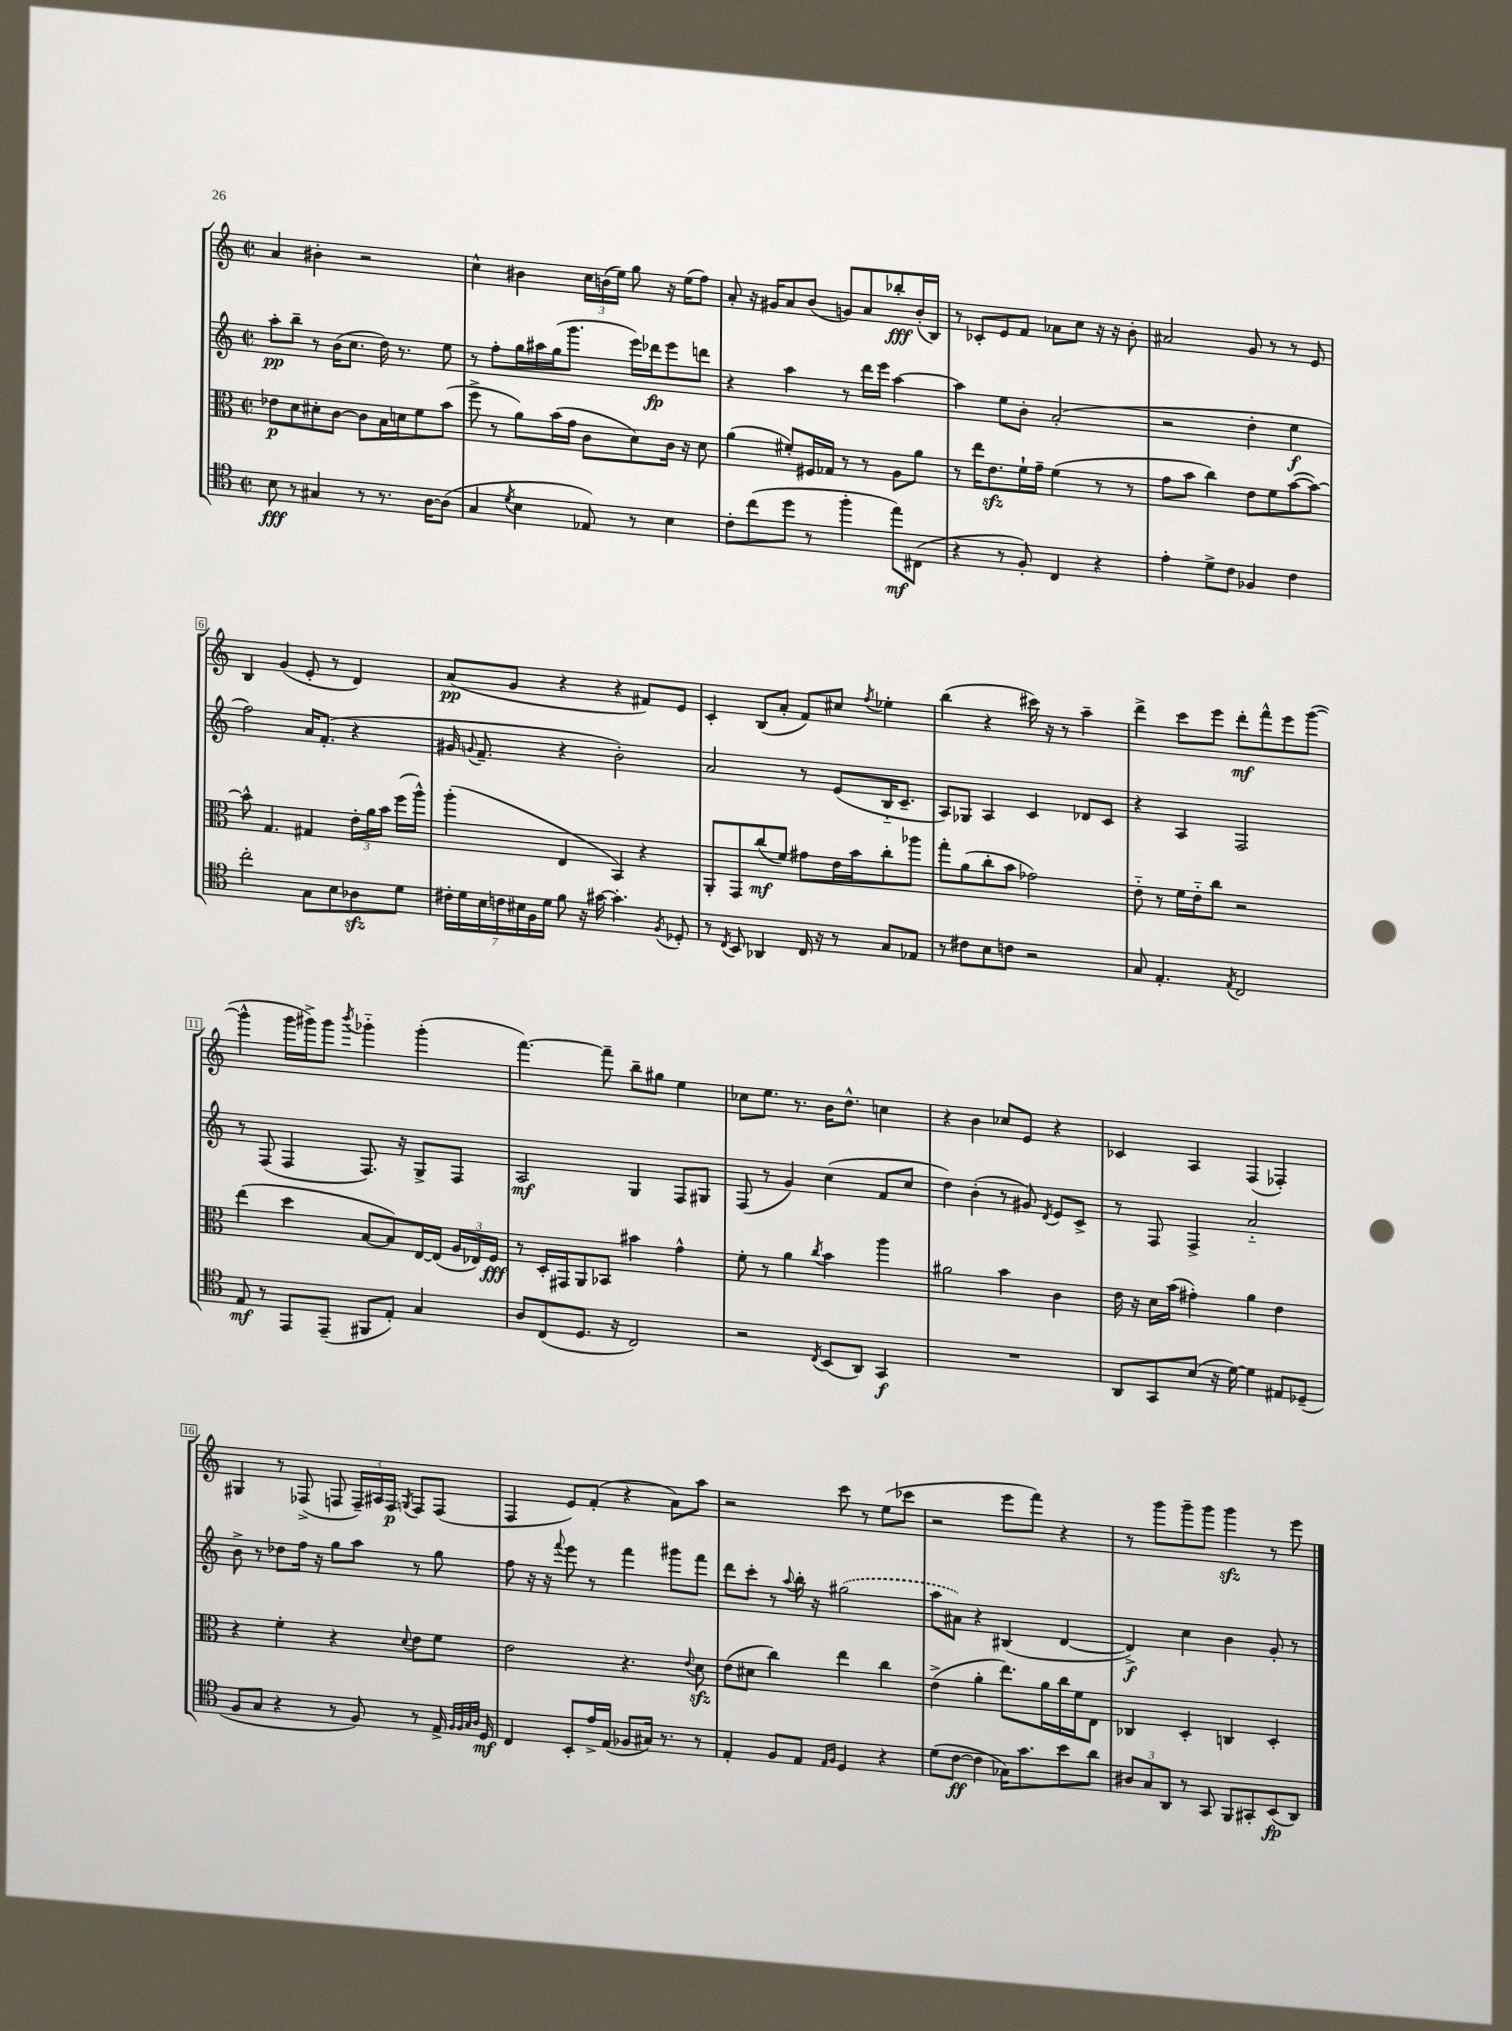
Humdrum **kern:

**kern	**kern	**kern	**kern
*staff4	*staff3	*staff2	*staff1
*clefC4	*clefC3	*clefG2	*clefG2
*k[]	*k[]	*k[]	*k[]
*M2/2	*M2/2	*M2/2	*M2/2
*met(c|)	*met(c|)	*met(c|)	*met(c|)
8B	8e-	8aa'	4a
8r	8d	8bb~	.
4G#	8d#'	8r	4b#'
.	[8c	(16b	.
.	.	8.cc	.
8r	8c]	.	2r
8.r	16B	16dd)	.
.	16d	8.r	.
.	8f	.	.
[16A	.	.	.
(8A]	(8b	8ee	.
=	=	=	=
4G	8ff^	8r	4cc^^
.	8r	8ff'	.
8qd	.	.	.
4B	8a)	16gg	4b#
.	.	16aa#	.
.	(16b	(16gg	.
.	16g	8.ggg	.
8E-)	8c	.	24cc
.	.	.	(24b
.	.	.	24ee)
8r	8d)	16eee)	8gg
.	.	16ddd-	.
4B	16c	8eee	16r
.	16r	.	(16ee
.	8d	8ddd	8ff)
=	=	=	=
8c'	(4a	4r	8a'
(8cc	.	.	16r
.	.	.	16g#
8dd	8f#')	4aa	8a
8r	16F#	.	(8b
.	16G-	.	.
4ff'	8r	8r	8g)
.	8r	16ddd	8a
.	.	16eee	.
8ee)	8A	[4aa	8bb-'
(8C#	8a	.	(16b'
.	.	.	16B)
=	=	=	=
4r	8r	4aa]	8r
.	16ee	.	8c-'
.	8.e	.	.
8r	.	8ee	8e
8F')	16f`	8b'	8f
.	16g~	.	.
4C	(4f	(2a'	8a-
.	.	.	8cc
4r	8r	.	16r
.	.	.	16r
.	8r	.	8b'
=	=	=	=
4e'	8g	2r	2a#
.	8b	.	.
8d^	4cc)	.	.
8c	.	.	.
4F-	8e	4dd'	8g
.	8f	.	8r
4c	([8b	4ee	8r
.	8b_)	.	8e
=	=	=	=
2cc'	8b^^]	2ff)	4B
.	4.G	.	.
.	.	.	(4g
8G	4G#	16a	8e'
.	.	(8.f'	.
8B	.	.	8r
8A-	24e'	4r	4d)
.	24a	.	.
.	24b	.	.
8d	(16ff	.	.
.	16aa^^)	.	.
=	=	=	=
28c#'	(4aa'	16g#	(8a
28d	.	.	.
.	.	8qqg	.
.	.	8.f~	.
28B	.	.	.
28c	.	.	.
.	.	.	8g
28B#	.	.	.
28F	.	.	.
28d	.	.	.
8f	4E	4r	4r
16r	.	.	.
[16g#	.	.	.
4.g#']	4BB)	2b')	4r
.	4r	.	8f#)
8qF	.	.	.
8D-'	.	.	8e
=	=	=	=
8r	8AA'	2a	4c'
8qC	.	.	.
8BB	8GG	.	.
4AA-	(8cc	.	(8B
.	8f)	.	8a'
16C	8g#	8r	8f)
16r	.	.	.
8r	16e	(8e	8cc#
.	16b	.	.
.	.	.	8qff
8G	8cc'	16B'~	4ee-'
.	.	8.c~	.
8E-	8aa-	.	.
=	=	=	=
8r	8gg'	8A)	(4bb
8c#	(8a	8G-	.
8B	8cc'	4A	4r
8c	8b	.	.
2r	2g-)	4c	16ccc#)
.	.	.	16r
.	.	.	8r
.	.	8d-	4aa~
.	.	8c	.
=	=	=	=
8G	8e'~	4r	4ddd^
4.E'	8r	.	.
.	16f	4A	8ccc
.	16e'~	.	.
.	8cc	.	8eee
8qE	.	.	.
2C	2r	2F	8ddd'
.	.	.	8fff^^
.	.	.	8eee
.	.	.	([8ggg
=	=	=	=
8E	(4ee	8r	4ggg^^]
8r	.	(8F	.
8EE	4dd	4F	16ggg
.	.	.	16ggg#^)
(8EE~	.	.	8ggg#
.	.	.	8qbbb
8FF#	[8B	8.F)	4ggg-'~
8E')	8B])	.	.
.	.	16r	.
4G	[16E	8G^	(4ggg-'
.	(16E]	.	.
.	24A	8F	.
.	24E-)	.	.
.	24F	.	.
=	=	=	=
8A	8r	2A	[4.fff)
(8C	16D'	.	.
.	16GG#	.	.
8.D	8AA	.	.
.	8BB-	.	8fff~]
16r	.	.	.
2C)	4b#	4G	8bb~
.	.	.	8gg#
.	4g^^	8F	4ee
.	.	8G#	.
=	=	=	=
2r	8f'	(8F	8cc-
.	8r	8r	8.ee
.	4a	4g)	.
.	.	.	8.r
8qC	8qcc	.	.
(8BB	4b	(4cc	16b
.	.	.	8.dd^^
8AA)	.	.	.
4GG	4aa	8f	4cc
.	.	8cc	.
=	=	=	=
1r	2a#	4dd)	4r
.	.	(4b'	4b
.	4b	8r	8cc-
.	.	8g#)	8e
.	.	8qd	.
.	4c	8e	4r
.	.	8c^	.
=	=	=	=
8AA	16e	8r	4c-
.	16r	.	.
8GG	16d	8F	.
.	(16b	.	.
(8B	4g#')	4F^	4A
16r	.	.	.
[16d)	.	.	.
4d]	4a	2a'~	(4F
8E#	4e	.	4F-')
(8D-~	.	.	.
=	=	=	=
8F	4r	8b^	4G#
8G	.	8r	.
4r	4f'	8dd-	8r
.	.	16ff	(8F-^
.	.	16r	.
8r	4r	8gg	8F
8F)	.	8aa	24F~)
.	.	.	24A#
.	.	.	24F
.	8qqd	.	8qG
8r	8e	8r	8F
16E^	8f	8gg	(8F
32qqF	.	.	.
32qqF	.	.	.
32qqG	.	.	.
32qqA	.	.	.
16D	.	.	.
=	=	=	=
4C	2e	8ff	4F
.	.	16r	.
.	.	16r	.
.	.	8qqfff	.
8BB'	.	8eee	8e)
16e^	.	8r	(8f'
(16E	.	.	.
8F-	4.r	4fff	4r
16G#)	.	.	.
8.r	.	.	.
.	.	8ggg#	8a)
.	8qqe	.	.
8r	8d	8fff	8aa
=	=	=	=
4E'	(8e	8ddd	2r
.	8d#	8ccc'	.
8F	4cc)	8r	.
.	.	8qqaa	.
8E	.	16bb'	.
.	.	16r	.
16qqE	.	.	.
16qqF	.	.	.
4D	4ee	(2gg#	8ccc
.	.	.	8r
4r	4cc	.	(8ee
.	.	.	8ccc-
=	=	=	=
(8d	(4e^	8aa	2r
[8c	.	8a#)	.
4c]	4a'	4r	.
16G-)	8.ee)	(4B#	8eee
8.g	.	.	.
.	.	.	8fff)
.	16a	.	.
8b	16cc	[4d	4r
.	16f	.	.
8a	8E	.	.
=	=	=	=
12A#	4C-	4d^])	8r
12G	.	.	.
.	.	.	8ggg
12AA	.	.	.
8r	4D'	4cc	8ggg~
8GG	.	.	8ggg
8FF	4C	4b	4ggg
8GG#'	.	.	.
(8BB	4D'	8g'	8r
8AA)	.	8r	8eee
==	==	==	==
*-	*-	*-	*-
